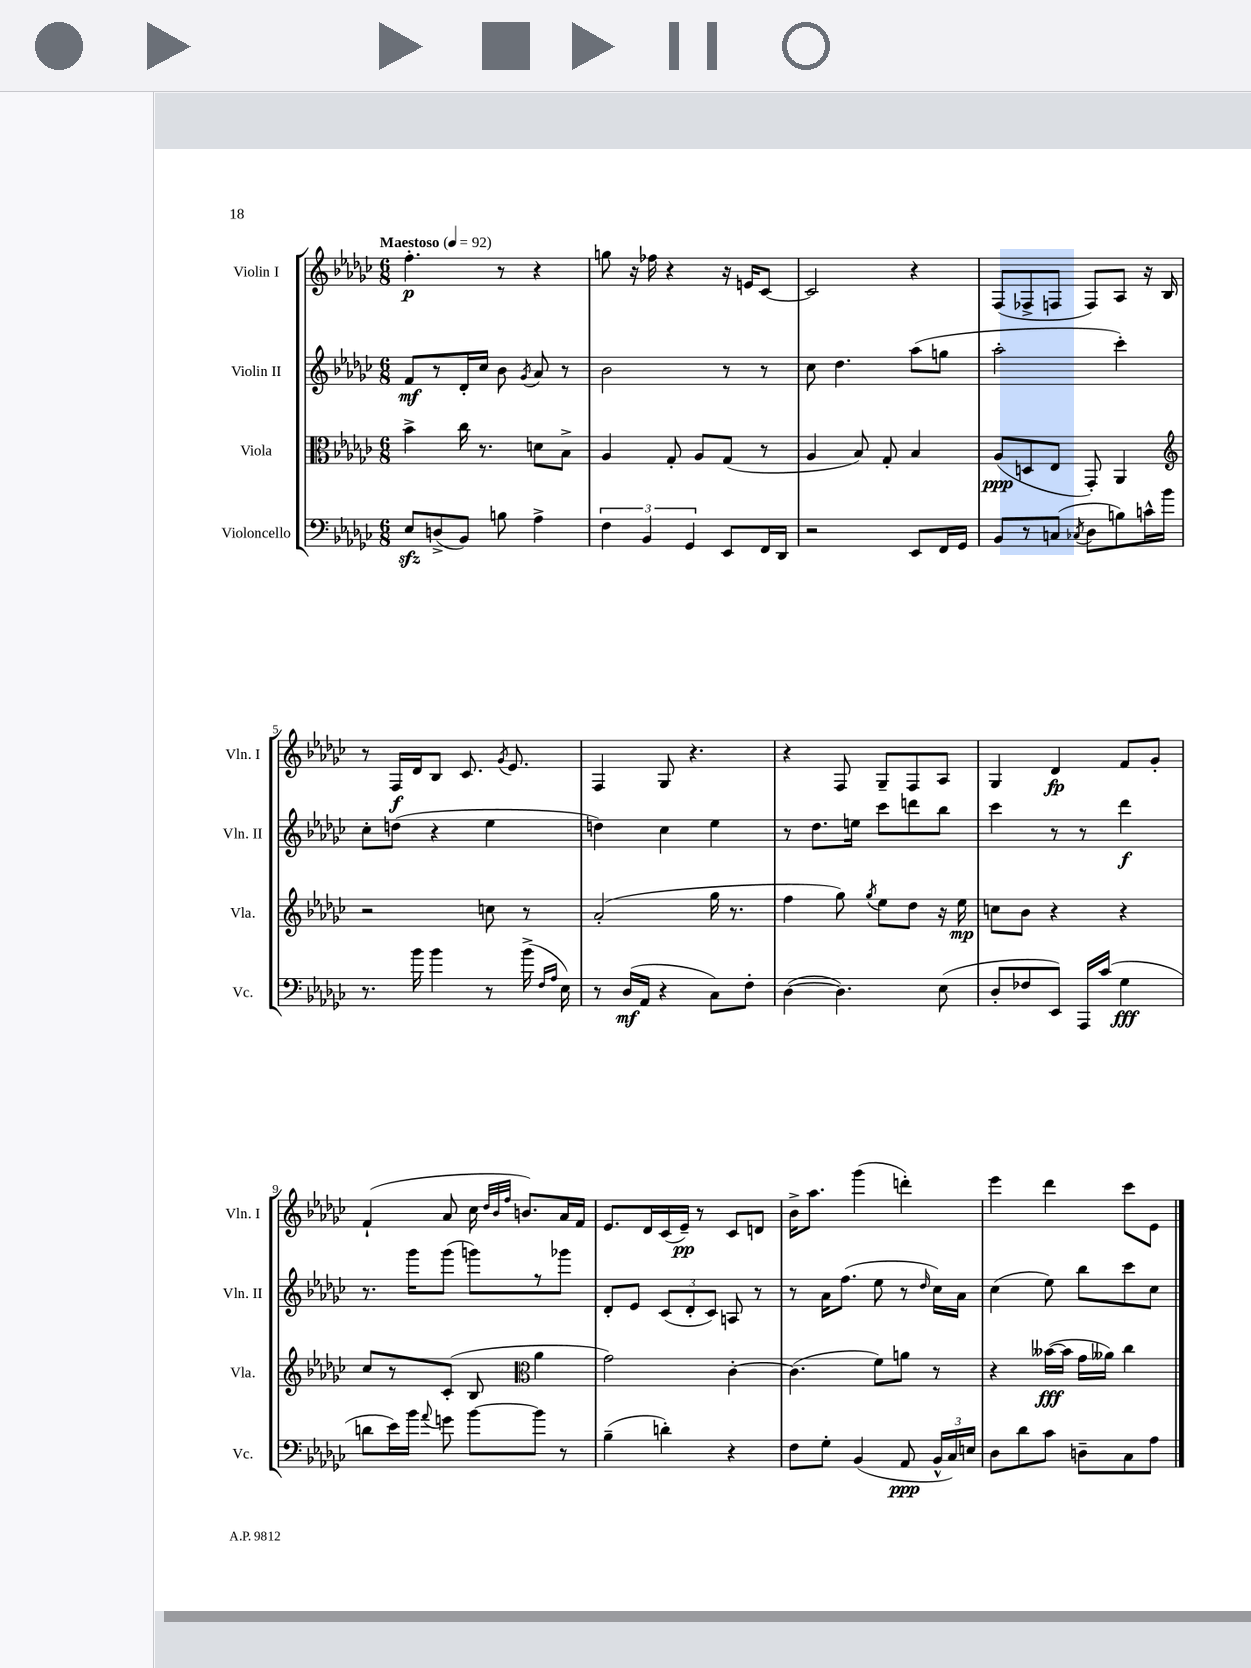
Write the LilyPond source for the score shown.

<<
\new StaffGroup <<
\new Staff = "s0" \with { instrumentName = "Violin I" shortInstrumentName = "Vln. I" } {
    \clef treble \key ges \major \numericTimeSignature \time 6/8 \tempo "Maestoso" 4 = 92
    \autoBeamOff f''4.-.\p r8 r4 |
    g''8 r16 fes''16 r4 r16 e'16[ ces'8]~ |
    ces'2 r4 |
    f8[( fes8-> f8] f8[) aes8] r16 bes16 |
    r8 f16[\f des'16 bes8] ces'8. \acciaccatura { ges'8 } ees'8. |
    f4 ges8 r4. |
    r4 f8 ges8[-- f8 aes8] |
    ges4 des'4\fp f'8[ ges'8]-. |
    f'4-!( aes'8 ces''16 \grace { des''32[ bes'32 f''32] } b'8.[) aes'16 f'16] |
    ees'8.[ des'16 ces'16( ees'16]--\pp) r8 ces'8[ d'8] |
    bes'16[-> aes''8.] ges'''4( d'''4-.) |
    ees'''4 des'''4 ces'''8[ ees'8] \bar "|." |
}
\new Staff = "s1" \with { instrumentName = "Violin II" shortInstrumentName = "Vln. II" } {
    \clef treble \key ges \major \numericTimeSignature \time 6/8
    \autoBeamOff f'8[\mf r8 des'16-. ces''16] bes'8 \acciaccatura { ges'8 } aes'8 r8 |
    bes'2 r8 r8 |
    ces''8 des''4. aes''8[( g''8] |
    aes''2-. ces'''4-.) |
    ces''8[-. d''8]( r4 ees''4 |
    d''4) ces''4 ees''4 |
    r8 des''8.[ e''16] ces'''8[ d'''8 bes''8] |
    ces'''4 r8 r8 des'''4\f |
    r8. ges'''16[ ges'''8]( g'''8[) r8 ges'''8] |
    des'8[-. ees'8] \tuplet 3/2 { ces'8[( des'8-. ces'8]) } a8 r8 |
    r8 aes'16[ f''8.]( ees''8 r8 \grace { des''16 } ces''16[) aes'16] |
    ces''4( ees''8) bes''8[ ces'''8 ces''8] \bar "|." |
}
\new Staff = "s2" \with { instrumentName = "Viola" shortInstrumentName = "Vla." } {
    \clef alto \key ges \major \numericTimeSignature \time 6/8
    \autoBeamOff bes'4-> ces''16 r8. d'8[ bes8]-> |
    aes4 ges8-. aes8[ ges8]( r8 |
    aes4 bes8) ges8-. bes4 |
    aes8[\ppp( d8 ees8] ges,8-.) aes,4 |
    \clef treble r2 c''8 r8 |
    aes'2-.( ges''16 r8. |
    f''4 ges''8) \acciaccatura { ges''8 } ees''8[ des''8] r16 ees''16\mp |
    c''8[ bes'8] r4 r4 |
    ces''8[ r8 ces'8]-.( bes8 \clef alto aes'4 |
    ges'2) ces'4~-. |
    ces'4.( f'8[) a'8] r8 |
    r4 beses'16[~\fff( beses'16] ges'16[ aeses'16]) ces''4 \bar "|." |
}
\new Staff = "s3" \with { instrumentName = "Violoncello" shortInstrumentName = "Vc." } {
    \clef bass \key ges \major \numericTimeSignature \time 6/8
    \autoBeamOff ees8[\sfz d8->( bes,8]) b8 aes4-> |
    \tuplet 3/2 { f4 bes,4 ges,4 } ees,8[ f,16 des,16] |
    r2 ees,8[ f,16 ges,16] |
    bes,8[ r8 c8]( \acciaccatura { ces8 } des8[ b8) c'16-^ bes'16] |
    r8. bes'16 bes'4 r8 bes'16->( \grace { f16[ aes16] } ees16) |
    r8 des16[\mf( aes,16] r4 ces8[) f8]-. |
    des4~( des4.) ees8( |
    des8[-. fes8 ees,8]) aes,,16[ ces'16]( ges4\fff |
    d'8[ ees'16) bes'16] \appoggiatura { aes'8 } g'8 bes'8[~ bes'8] r8 |
    bes4--( d'4-.) r4 |
    f8[ ges8]-. bes,4( aes,8\ppp \tuplet 3/2 { bes,16[-^ ces16) e16] } |
    des8[ des'8 ces'8] d8[-- ces8 aes8] \bar "|." |
}
>>
>>
